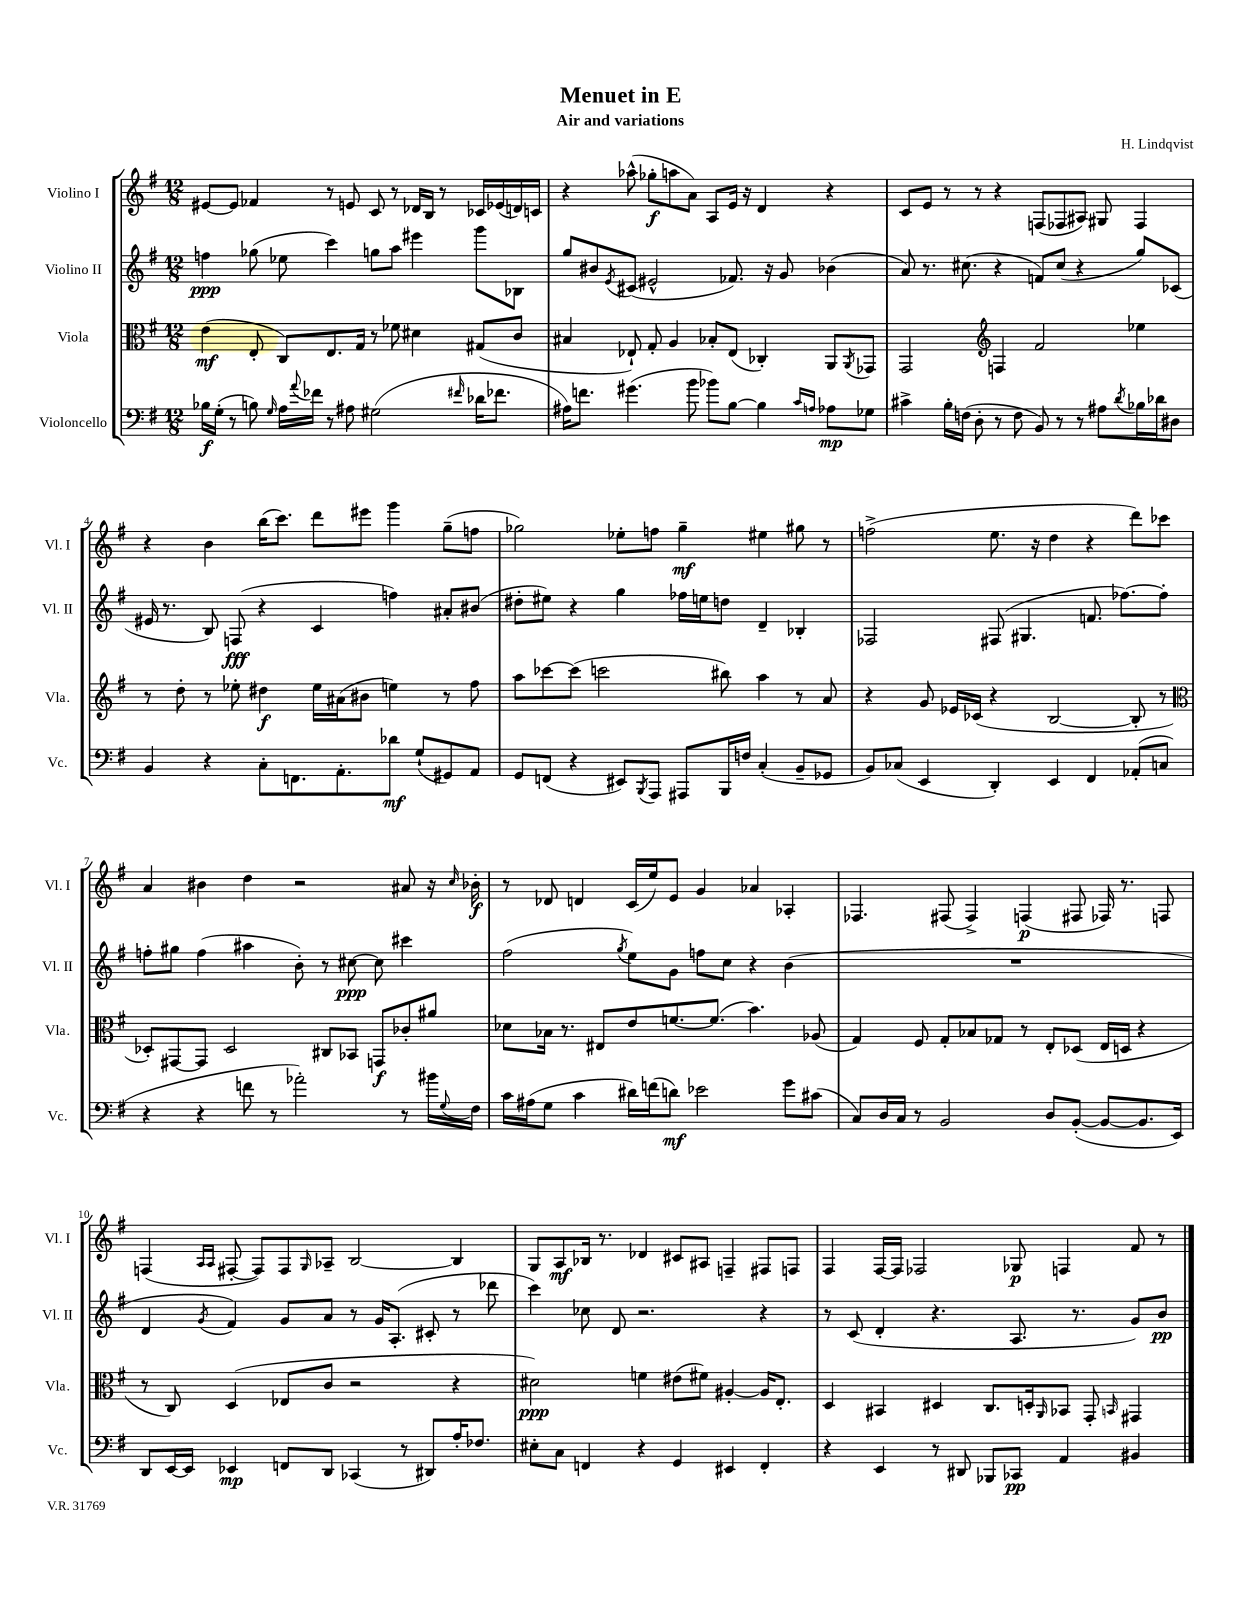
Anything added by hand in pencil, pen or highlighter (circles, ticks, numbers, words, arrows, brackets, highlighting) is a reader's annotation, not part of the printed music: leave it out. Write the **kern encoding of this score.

**kern	**kern	**kern	**kern
*staff4	*staff3	*staff2	*staff1
*clefF4	*clefC3	*clefG2	*clefG2
*k[f#]	*k[f#]	*k[f#]	*k[f#]
*M12/8	*M12/8	*M12/8	*M12/8
16B-\LL	(4e\	4ff\	[8e#/L
(16G'\JJ	.	.	.
8r	.	.	8e#/]J
8B\)	8E'/	(8gg-\	4f-/
16qqG/	.	.	.
16A\LL	8C/L)	8ee-\	.
8qqa/	.	.	.
16f-\JJ	.	.	.
8r	8.E/	4ccc\)	8r
8A#\	.	.	8e/
.	16G/Jk	.	.
(2G#\	8r	8gg\L	8c/
.	8f-\	8aa\J	8r
.	4d#\	4eee#\	16d-/LL
.	.	.	16B/JJ
.	.	.	8r
16qqf#/	.	.	.
16d-\LK	(8G#/L	8ggg\L	16c-/LL
8.f-\J	.	.	(16e-/
.	8c/J	8B-\J	16d/)
.	.	.	16c/JJ
=	=	=	=
16A#\LK)	4B#/	8gg/L	4r
8.f\J	.	.	.
.	.	8b#/	.
.	.	8qe/	.
(4.g#\	8E-`/)	(8c#/J	(8aa-^^\
.	8G'/	2e#^^/	8gg-'\L
.	4A/	.	8aa\
8b\	.	.	8a\J)
8b-\L)	8B-'/L	.	8A/L
[8B\J	(8E-/J	8.f-/)	16e/Jk
.	.	.	16r
4B\]	4C-'/)	.	4d/
.	.	16r	.
.	.	8g/	.
16qqc/LL	.	.	.
16qqA/JJ	.	.	.
8A-\L	8AA/L	(4b-\	4r
.	8qAA/	.	.
8G-\J	8GG-/J	.	.
=	=	=	=
4c#^\	2GG/	8a/)	8c/L
.	.	8.r	8e/J
16B'\LL	.	.	8r
(16F\JJ	.	(8.cc#\	.
8D'\	.	.	8r
*	*clefG2	*	*
8r	4F/	4r	4r
8F\	.	.	.
8BB/)	2f#/	8f/L)	(8F/L
8r	.	(8cc#/J	8F-/
8r	.	4r	8A#/J)
8A#\L	.	.	8G#/
8qd/	.	.	.
16B-\L	4ee-\	8gg/L)	4F-/
16d-\J	.	.	.
8D#\J	.	(8c-/J	.
=	=	=	=
4BB/	8r	16e#/	4r
.	.	8.r	.
.	8dd'\	.	.
4r	8r	8B/)	4b\
.	8ee-'\	(8F/	.
8C'\L	4dd#\	4r	(16bb\LK
.	.	.	8.ccc\J)
8.FF\	.	.	.
.	16ee-\LL	4c/	8ddd\L
8.AA'\	(16a#\J	.	.
.	8b#\J	.	8eee#\J
8d-\J	4ee\)	4ff\)	4ggg\
(8G`/L	.	.	.
8GG#/)	8r	8a#'/L	(8gg~\L
8AA/J	8ff#\	(8b#/J	8ff\J
=	=	=	=
8GG/L	8aa\L	8dd#'\L	2gg-\)
(8FF/J	[8ccc-\	8ee#\J)	.
4r	(8ccc-\]J	4r	.
.	2ccc\	.	.
8EE#/L)	.	4gg\	8ee-'\L
8qBBB/	.	.	.
8AAA/J	.	.	8ff\J
8AAA#/L	.	16ff-\LL	4gg-~\
.	.	16ee\J	.
16BBB/L	8bb#\)	8dd\J	.
16F/JJ	.	.	.
(4C'/	4aa\	4d~/	4ee#\
8BB~/L	8r	4B-'/	8gg#\
8GG-/J	8a/	.	8r
=	=	=	=
8BB/L)	4r	2F-/	(2ff^\
(8C-/J	.	.	.
4EE/	8g/	.	.
.	16e-/LL	.	.
.	(16c-/JJ	.	.
4DD'/)	4r	(8F#/	8.ee\
.	.	4.G#/	.
.	.	.	16r
4EE/	[2B/	.	4dd\
4FF#/	.	8.f/	4r
.	.	[8.ff-\L)	.
(8AA-'/L	8B'/]	.	8ddd\L)
8C/J	8r	8ff-'\]J	8ccc-\J
=	=	=	=
*	*clefC3	*	*
4r	8D-'/L)	8ff'\L	4a/
.	[8GG#/	8gg#\J	.
4r	8GG#/]J	(4ff\	4b#\
.	2D-/	.	.
8f\	.	4aa#\	4dd\
8r	.	.	.
2a-'\)	.	8b'\)	2r
.	8C#/L	8r	.
.	8BB-/J	[8cc#\	.
.	8GG/L	8cc#\]	.
8r	8c-'/	4ccc#\	8a#/
16b#\LL	8a#/J	.	16r
8qqG/	.	.	16qqcc/
16F#\JJ	.	.	16b-'\
=	=	=	=
16c\LL	8d-\L	(2ff#\	8r
(16A#\J	.	.	.
8G\J	16B-\Jk	.	8d-/
.	8.r	.	.
4c\	.	.	4d/
.	8E#/L	.	.
.	.	8qgg/	.
16d#\LL)	8e/	8ee\L)	(16c/LL
(16f\J	.	.	16ee/J)
8d\J)	[8.f/	8g\J	8e/J
2e-\	.	8ff\L	4g/
.	(8.f/]J	.	.
.	.	8cc\J	.
.	4.b\)	4r	4a-/
8g\L	.	(4b\	4A-'/
(8c#\J	(8A-/	.	.
=	=	=	=
8C/L)	4G/)	1.r	4.F-/
16D/L	.	.	.
16C/JJ	.	.	.
8r	8F#/	.	.
2BB/	8G'/L	.	(8F#/
.	8B-/	.	4F#^/)
.	8G-/J	.	.
.	8r	.	(4F/
8D/L	8E'/L	.	.
([8BB'/J	(8D-/J	.	8F#/
8BB/_L	16E/LL	.	16F-/)
.	16D/JJ	.	8.r
8.BB/]	4r	.	.
.	.	.	8F/
16EE/Jk)	.	.	.
=	=	=	=
8DD/L	8r	4d/	(4F/
[16EE/L	8C/)	.	.
16EE/]JJ	.	.	.
.	.	.	16qqA/LL
.	.	8qg/	16qqA/JJ
4EE-/	(4D/	4f#/)	[8F#'/
.	.	.	8F#/]L)
8FF/L	8E-/L	8g/L	8F#/
.	.	.	16qqG/
8DD/J	8c/J	8a/J	8A-~/J
(4CC-/	2r	8r	[2B/
.	.	16g/LK	.
.	.	(8.A'/J	.
8r	.	.	.
8DD#/L)	.	8c#'/	.
16A'/K	4r	8r	4B/]
8.F-/J	.	.	.
.	.	8ddd-\	.
=	=	=	=
8E#'\L	2d#\)	4ccc\)	8G/L
8C\J	.	.	8A/
4FF/	.	8cc-\	16B-/Jk
.	.	.	8.r
.	.	8d/	.
4r	4f\	2.r	4d-/
4GG/	(8e#\L	.	8c#/L
.	8f#\J)	.	8A#/J
4EE#/	[4A#'/	.	4F~/
4FF'/	16A#/]LK	4r	8F#/L
.	8.E'/J	.	.
.	.	.	8F/J
=	=	=	=
4r	4D/	8r	4F#/
.	.	(8c/	.
4EE/	4BB#/	4d'/	[16F#/LL
.	.	.	16F#/]JJ
.	.	.	2F-/
8r	4D#/	4.r	.
8DD#/	.	.	.
8BBB-/L	8.C/L	.	.
8CC-/J	.	8.A/	8G-/
.	16D'/k	.	.
.	16qqAA/	.	.
4AA/	8BB-/J	.	4F/
.	.	8.r	.
.	8GG'/	.	.
.	16qqBB/	.	.
4BB#/	4GG#/	8g/L)	8f#/
.	.	8b/J	8r
==	==	==	==
*-	*-	*-	*-
